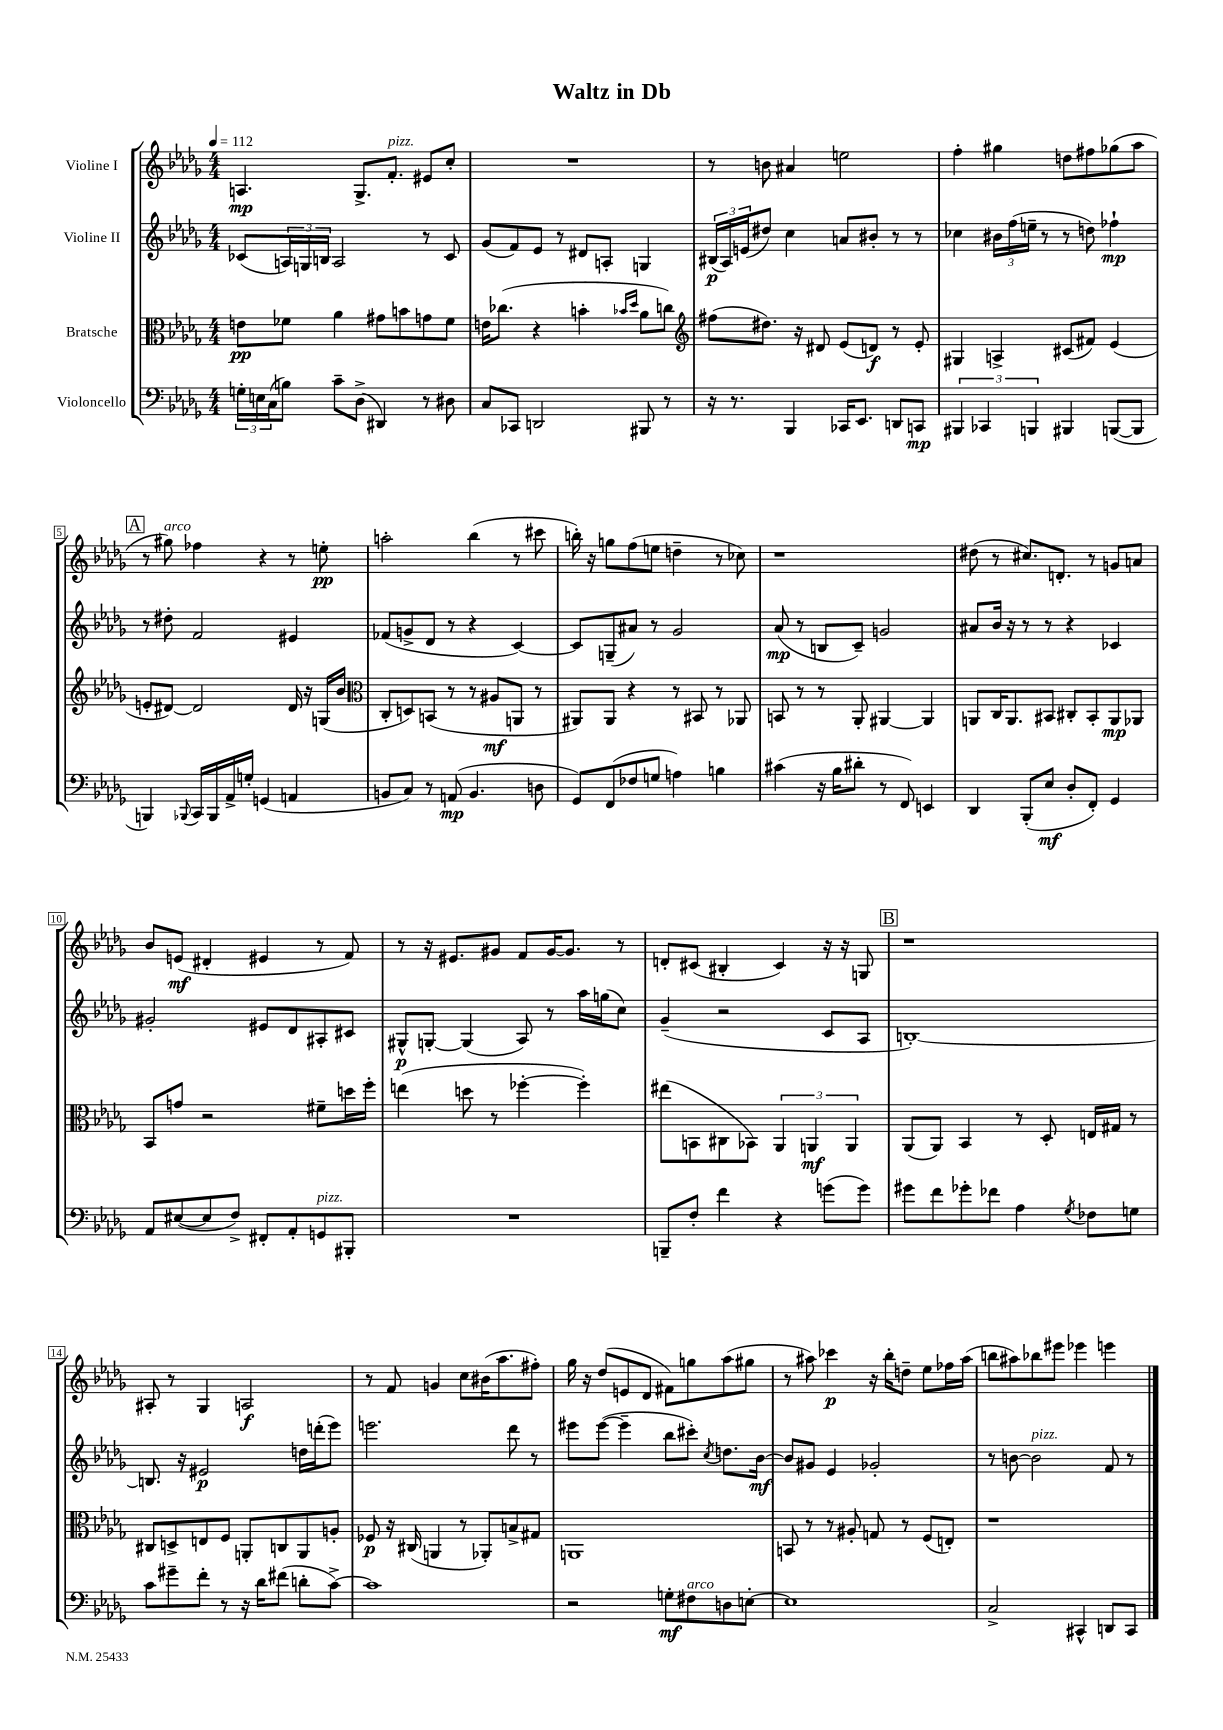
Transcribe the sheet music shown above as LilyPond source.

\header { title = "Waltz in Db" }
<<
\new StaffGroup <<
\new Staff = "s0" \with { instrumentName = "Violine I" } {
    \clef treble \key des \major \numericTimeSignature \time 4/4 \tempo 4 = 112
    a4.\mp ges8.-> f'8.-.^\markup { \italic "pizz." } eis'8 c''8-. |
    R1 |
    r8 b'8 ais'4 e''2 |
    f''4-. gis''4 d''8 fis''8 ges''8( aes''8 |
    \mark \markup { \box "A" } r8 gis''8^\markup { \italic "arco" }) fes''4 r4 r8 e''8-.\pp |
    a''2-. bes''4( r8 cis'''8 |
    b''16-.) r16 g''8 f''8( e''8 d''4-- r8 ces''8) |
    r1 |
    dis''8( r8 cis''8.) d'8.-. r8 g'8 a'8 |
    bes'8 e'8\mf( dis'4-. eis'4 r8 f'8) |
    r8 r16 eis'8. gis'8 f'8 gis'16~ gis'8. r8 |
    d'8-. cis'8( bis4-. cis'4) r16 r16 g8 |
    \mark \markup { \box "B" } r1 |
    ais8-. r8 ges4 a2\f |
    r8 f'8 g'4 c''8 bis'16( aes''8. fis''8-.) |
    ges''16 r16 des''8( e'8 des'8 fis'8) g''8 aes''8( gis''8 |
    r8 ais''8) ces'''4\p r16 bes''16-. d''8-- ees''8 fes''16 ais''16( |
    b''8 ais''8) bes''8 eis'''8 ees'''4 e'''4 \bar "|." |
}
\new Staff = "s1" \with { instrumentName = "Violine II" } {
    \clef treble \key des \major \numericTimeSignature \time 4/4
    ces'8( \tuplet 3/2 { a16) g16 b16 } a2 r8 ces'8 |
    ges'8( f'8) ees'8 r8 dis'8 a8-. g4 |
    \tuplet 3/2 { bis16\p( aes16) e'16( } dis''8) c''4 a'8 bis'8-. r8 r8 |
    ces''4 \tuplet 3/2 { bis'16 f''16( e''16-- } r8 r8 d''8) fes''4-!\mp |
    \mark \markup { \box "A" } r8 dis''8-. f'2 eis'4 |
    fes'8( g'8-> des'8 r8 r4 c'4~) |
    c'8 g8--( ais'8) r8 ges'2 |
    aes'8\mp( r8 b8 c'8--) g'2 |
    ais'8 bes'16 r16 r8 r8 r4 ces'4 |
    gis'2-. eis'8 des'8 ais8-. cis'8 |
    gis8-^\p g8~-. g4( aes8) r8 aes''16 g''16( c''8) |
    ges'4--( r2 c'8 aes8 |
    \mark \markup { \box "B" } b1~-.) |
    b8. r16 eis'2\p d''16 d'''16-.( ees'''8) |
    e'''2. des'''8 r8 |
    eis'''8 eis'''8~( eis'''4-- bes''8 cis'''8-.) \acciaccatura { c''8 } d''8. bes'16~\mf |
    bes'8 gis'8 ees'4 ges'2-. |
    r8 b'8~ b'2^\markup { \italic "pizz." } f'8 r8 \bar "|." |
}
\new Staff = "s2" \with { instrumentName = "Bratsche" } {
    \clef alto \key des \major \numericTimeSignature \time 4/4
    e'8\pp fes'8 aes'4 gis'8 b'8 g'8 fes'8 |
    e'16 ces''8.( r4 b'4-. \grace { bes'16 des''16 } aes'8 c''8) |
    \clef treble fis''8( dis''8.) r16 dis'8 ees'8( d'8\f) r8 ees'8-. |
    gis4 a4-> cis'8( fis'8) ees'4( |
    \mark \markup { \box "A" } e'8-. dis'8~) dis'2 dis'16 r16 g16( bes'16 |
    \clef alto c8-. d8) b,8( r8 r8 ais8\mf a,8 r8 |
    ais,8) ais,8 r4 r8 bis,8 r8 aes,8 |
    b,8 r8 r8 aes,8-. ais,4~ ais,4 |
    a,8 c16 a,8. bis,8 cis8-. bis,8-. a,8\mp aes,8 |
    bes,8 g'8 r2 fis'8-- d''16 f''16-. |
    e''4( d''8 r8 fes''4~-. fes''4-.) |
    eis''8( b,8 cis8 bes,8) \tuplet 3/2 { aes,4 a,4\mf a,4 } |
    \mark \markup { \box "B" } aes,8( aes,8) bes,4 r8 des8-. e16 gis16 r8 |
    cis8 d8-> e8 f8 a,8-. c8 a,8 a8-. |
    fes8\p r16 cis16( a,4 r8 aes,8-.) b8-> gis8 |
    a,1 |
    b,8 r8 r8 ais8-. g8 r8 f8( e8-.) |
    r1 \bar "|." |
}
\new Staff = "s3" \with { instrumentName = "Violoncello" } {
    \clef bass \key des \major \numericTimeSignature \time 4/4
    \tuplet 3/2 { g16-. e16 c16( } b8) c'8-- des8->( dis,4) r8 dis8 |
    c8 ces,8 d,2 bis,,8 r8 |
    r16 r8. bes,,4 ces,16 ees,8. d,8 c,8\mp |
    \tuplet 3/2 { bis,,4 ces,4 b,,4 } bis,,4 b,,8~( b,,8 |
    \mark \markup { \box "A" } b,,4) \appoggiatura { bes,,8 } c,16 bes,,16 aes,16-> g16-. g,4( a,4 |
    b,8 c8) r8 a,8\mp( b,4. d8 |
    ges,8) f,8( fes8 g8 a4) b4 |
    cis'4( r16 bes16 dis'8-. r8 f,8) e,4 |
    des,4 bes,,8-.( ees8\mf des8-. f,8-.) ges,4 |
    aes,8 eis8~( eis8 f8->) fis,8-. aes,8-. g,8^\markup { \italic "pizz." } bis,,8-. |
    R1 |
    b,,8-- f8-. f'4 r4 g'8( g'8) |
    \mark \markup { \box "B" } gis'8 f'8 ges'8-. fes'8 aes4 \acciaccatura { ges8 } fes8 g8 |
    c'8 gis'8-- f'8-. r8 r16 des'16 fis'8( d'8-. c'8~->) |
    c'1 |
    r2 g8-.\mf fis8^\markup { \italic "arco" } d8 e8~-. |
    e1 |
    c2-> cis,4-^ d,8 cis,8 \bar "|." |
}
>>
>>
\layout { \context { \Score \override BarNumber.stencil = #(make-stencil-boxer 0.1 0.3 ly:text-interface::print) } }
